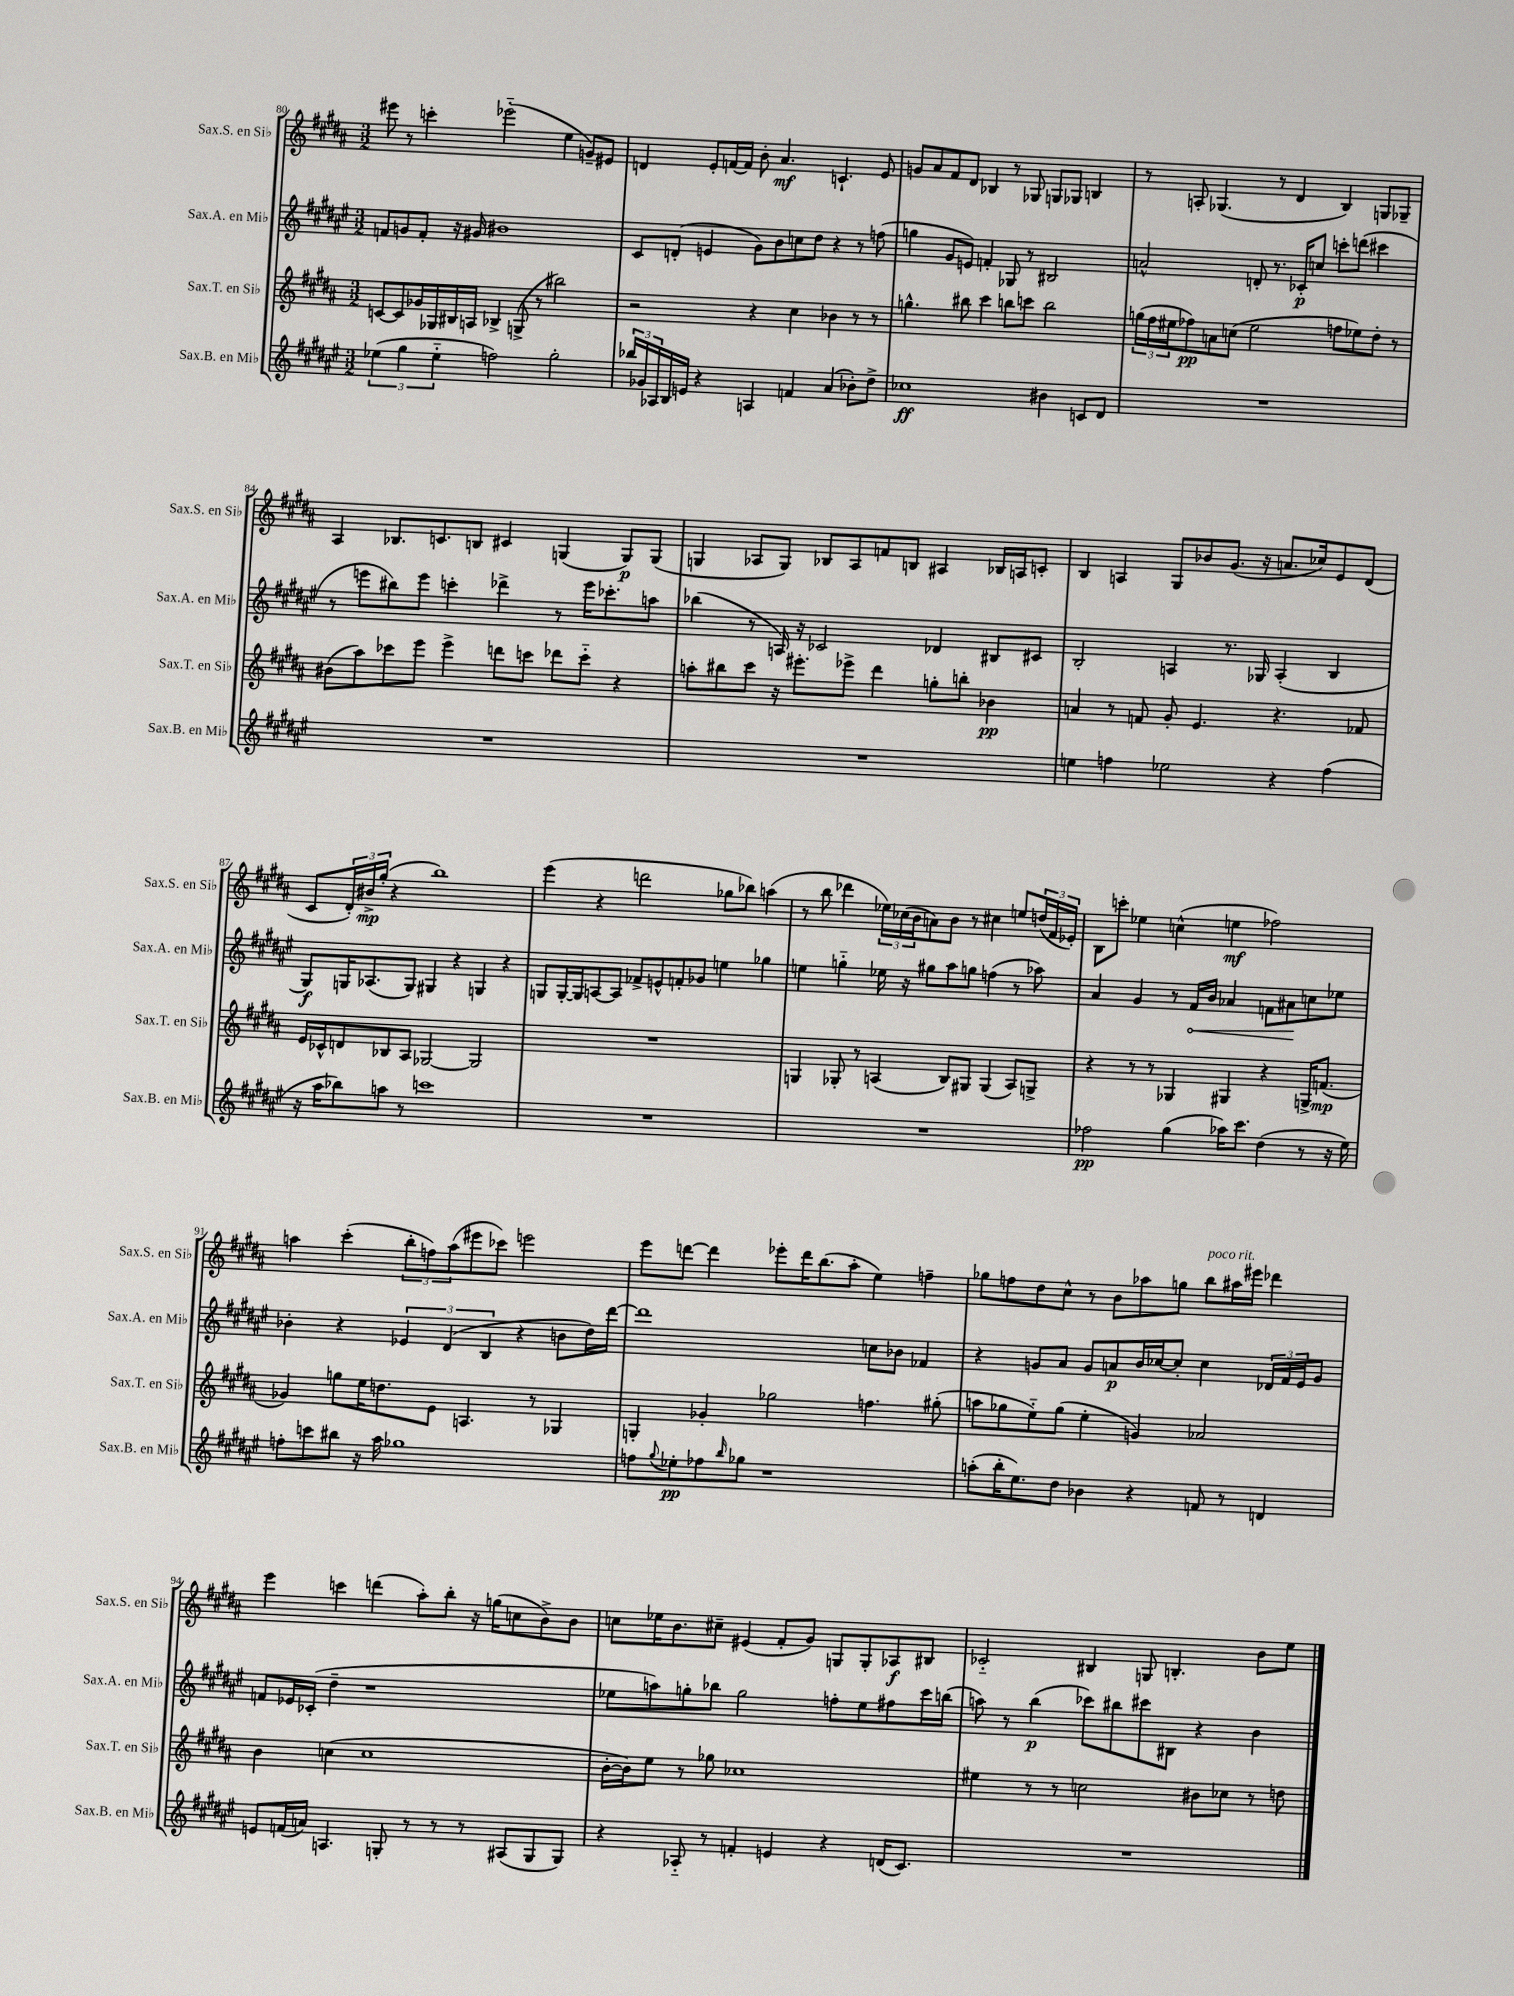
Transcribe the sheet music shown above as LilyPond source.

<<
\new StaffGroup <<
\new Staff = "s0" \with { instrumentName = "Sax.S. en Sib" shortInstrumentName = "Sax.S. en Sib" } {
    \clef treble \key b \major \numericTimeSignature \time 3/2
    eis'''8 r8 c'''4-. ees'''2-_( e''4 g'8--) eis'8 |
    d'4 e'8-. f'16~ f'16 b'8-. ais'4.\mf c'4.-! e'8 |
    g'8 ais'8 fis'8 dis'8 bes4 r8 ges8 g8 ges8 b4 |
    r8 a8-. ges4.( r8 dis'4 b4) g8 ges8-- |
    ais4 bes8. c'8. b8 cis'4 g4( g8\p) g8( |
    g4 aes8 g8) bes8 aes8 f'8 b8 ais4 bes16 a16 c'8-. |
    b4 a4 gis8 bes'8 gis'8.( r16 a'8. ces''16) e'8 dis'8( |
    cis'8 \tuplet 3/2 { dis'16-.) bis'16->\mp gis''16-.( } r4 b''1) |
    e'''4( r4 d'''2 ges''8 bes''8) a''4( |
    r8 b''8 des'''4 \tuplet 3/2 { ees''16) ces''16( b'16 } a'8) b'8 r8 cis''4 e''8 \tuplet 3/2 { d''16( fis'16 ees'16-.) } |
    b8 c'''8-. ees''4 c''4-^( e''4\mf fes''2) |
    a''4 cis'''4-.( \tuplet 3/2 { b''8-. f''8) a''8( } eis'''8 ces'''8) e'''2 |
    e'''8 d'''8~ d'''4 ees'''8-. d'''16 b''8.( ais''8-. e''4) f''4-- |
    ges''8 f''8 dis''8 cis''8-^ r8 b'8 aes''8 g''8 b''8^\markup { \italic "poco rit." } ais''16 eis'''16 des'''4 |
    e'''4 c'''4 d'''4( ais''8-.) b''8-. r16 g''16( c''8 b'8->) b'8 |
    c''8 ees''16 b'8. cis''8-- eis'4( fis'8-. gis'8) g8 g8-. aes8\f bis8 |
    ces'2-_ bis4 g8 b4.-. b'8 e''8 \bar "|." |
}
\new Staff = "s1" \with { instrumentName = "Sax.A. en Mib" shortInstrumentName = "Sax.A. en Mib" } {
    \clef treble \key fis \major \numericTimeSignature \time 3/2
    f'8 g'8 f'8-. r16 gis'16 bis'1 |
    cis'8 d'8-.( e'4 gis'8) b'8 c''8 dis''8 r4 r8 f''8( |
    g''4 gis'8 e'8) f'4-. ges8 r8 bis2 |
    a'2-^ d'8-. r8. ces'16-.\p c''8 c'''8-. d'''8( cis'''4 |
    r8 e'''8 bis''8) e'''8 c'''4-. des'''4-> r8 e'''16 ces'''8.-. a''8 |
    bes''4( r8 a16) r16 ces'2 des'4 bis8 cis'8 |
    b2-. a4 r8. ges16 a4-.( b4 |
    gis8\f) g16 aes8.( g8) gis4 r4 g4 r4 |
    g8 g16~-. g16 a8~ a8 fes'8-> e'8-^ f'8-. ges'8 e''4 ges''4 |
    e''4 g''4-_ ees''16 r16 gis''8 ais''8 g''8 f''4( r8 aes''8) |
    ais'4 gis'4 r8 \once \override Hairpin.circled-tip = ##t fis'16\< b'16 aes'4 f'8 ais'8\! c''8 ees''8 |
    bes'4-. r4 \tuplet 3/2 { ees'4 dis'4( b4 } r4 b'8 dis''16) dis'''16~ |
    dis'''1 c''8 bes'8 fes'4 |
    r4 g'8 ais'8 g'8 a'8\p b'16 ces''16~ ces''8-. ces''4 \tuplet 3/2 { des'16 fis'16 eis'16 } g'8 |
    f'8 ees'16 ces'16-.( dis''4-- r1 |
    ees''8 a''8) g''8-. bes''8 g''2 f''8-. ees''8 fis''8 cis'''16 b''16( |
    a''8) r8 b''4\p( ces'''8) bis''8 cis'''8 bis8 r4 b'4 \bar "|." |
}
\new Staff = "s2" \with { instrumentName = "Sax.T. en Sib" shortInstrumentName = "Sax.T. en Sib" } {
    \clef treble \key b \major \numericTimeSignature \time 3/2
    c'8~ c'8 ges'16 ges16 bis16 a16 bes4-> g8->( r8 bis''2) |
    r2 r4 cis''4 bes'4 r8 r8 |
    g''4.-^ bis''8 cis'''4 b''8 c'''8 b''2 |
    \tuplet 3/2 { g''16( fis''16 eis''16 } fes''8\pp) a'8 c''8( eis''2 f''8 ees''8) dis''8-. r8 |
    bis'8( ais''8) ces'''8 e'''8 e'''4-> d'''8 c'''8 des'''8 c'''8-_ r4 |
    a''8-. bis''8 cis'''8 r16 eis'''8.-. ees'''8-> dis'''4 g''8-. b''8-. bes'4\pp |
    a'4 r8 f'8 gis'8-. e'4. r4. fes'8 |
    e'16 ces'16-^ d'8 bes8 ais8 ges2~ ges2 |
    R1. |
    g4 ges8-. r8 a4( b8) gis8 gis4( a8) g8-> |
    r4 r8 r8 ges4 gis4 r4 g16-> f'8.\mp( |
    ges'4) g''8 e''16 d''8. e'8 a4. r8 ges4 |
    g4-. ges'4-. ges''2 f''4. gis''8-.( |
    a''8 ges''8 e''8-_) ges''8( e''4-. g'4) aes'2 |
    b'4 c''4( c''1 |
    b'16~-. b'16) e''8 r8 ges''8 ces''1 |
    eis''4 r8 r8 c''2 bis'8 ces''8 r8 d''8 \bar "|." |
}
\new Staff = "s3" \with { instrumentName = "Sax.B. en Mib" shortInstrumentName = "Sax.B. en Mib" } {
    \clef treble \key fis \major \numericTimeSignature \time 3/2
    \tuplet 3/2 { ees''4( gis''4 ees''4-_ } f''2) gis''2-. |
    \tuplet 3/2 { bes''16 ges'16 aes16 } b16 e'16 r4 a4 f'4 ais'4( bes'8-.) dis''8-> |
    ces''1\ff bis'4 c'8 dis'8 |
    R1. |
    R1. |
    R1. |
    e''4 f''4 ees''2 r4 f''4( |
    r16 ais''16 bes''8) a''8 r8 c'''1 |
    R1. |
    R1. |
    fes''2\pp gis''4( aes''16) cis'''8. dis''4( r8 r16 eis''16) |
    f''8-. c'''8 bis''8 r16 ais''16 ges''1 |
    f''8 \appoggiatura { gis''8 } ees''8-.\pp fes''8 \grace { b''16 } ges''8 r1 |
    a''8-.( b''16-. eis''8.) dis''8 bes'4 r4 f'8 r8 d'4 |
    e'8 f'16( a'16) a4. g8-. r8 r8 r8 ais8( g8 g8) |
    r4 aes8-_ r8 f'4-. e'4 r4 d'16( cis'8.) |
    R1. \bar "|." |
}
>>
>>
\layout { \context { \Score currentBarNumber = #80 } }
